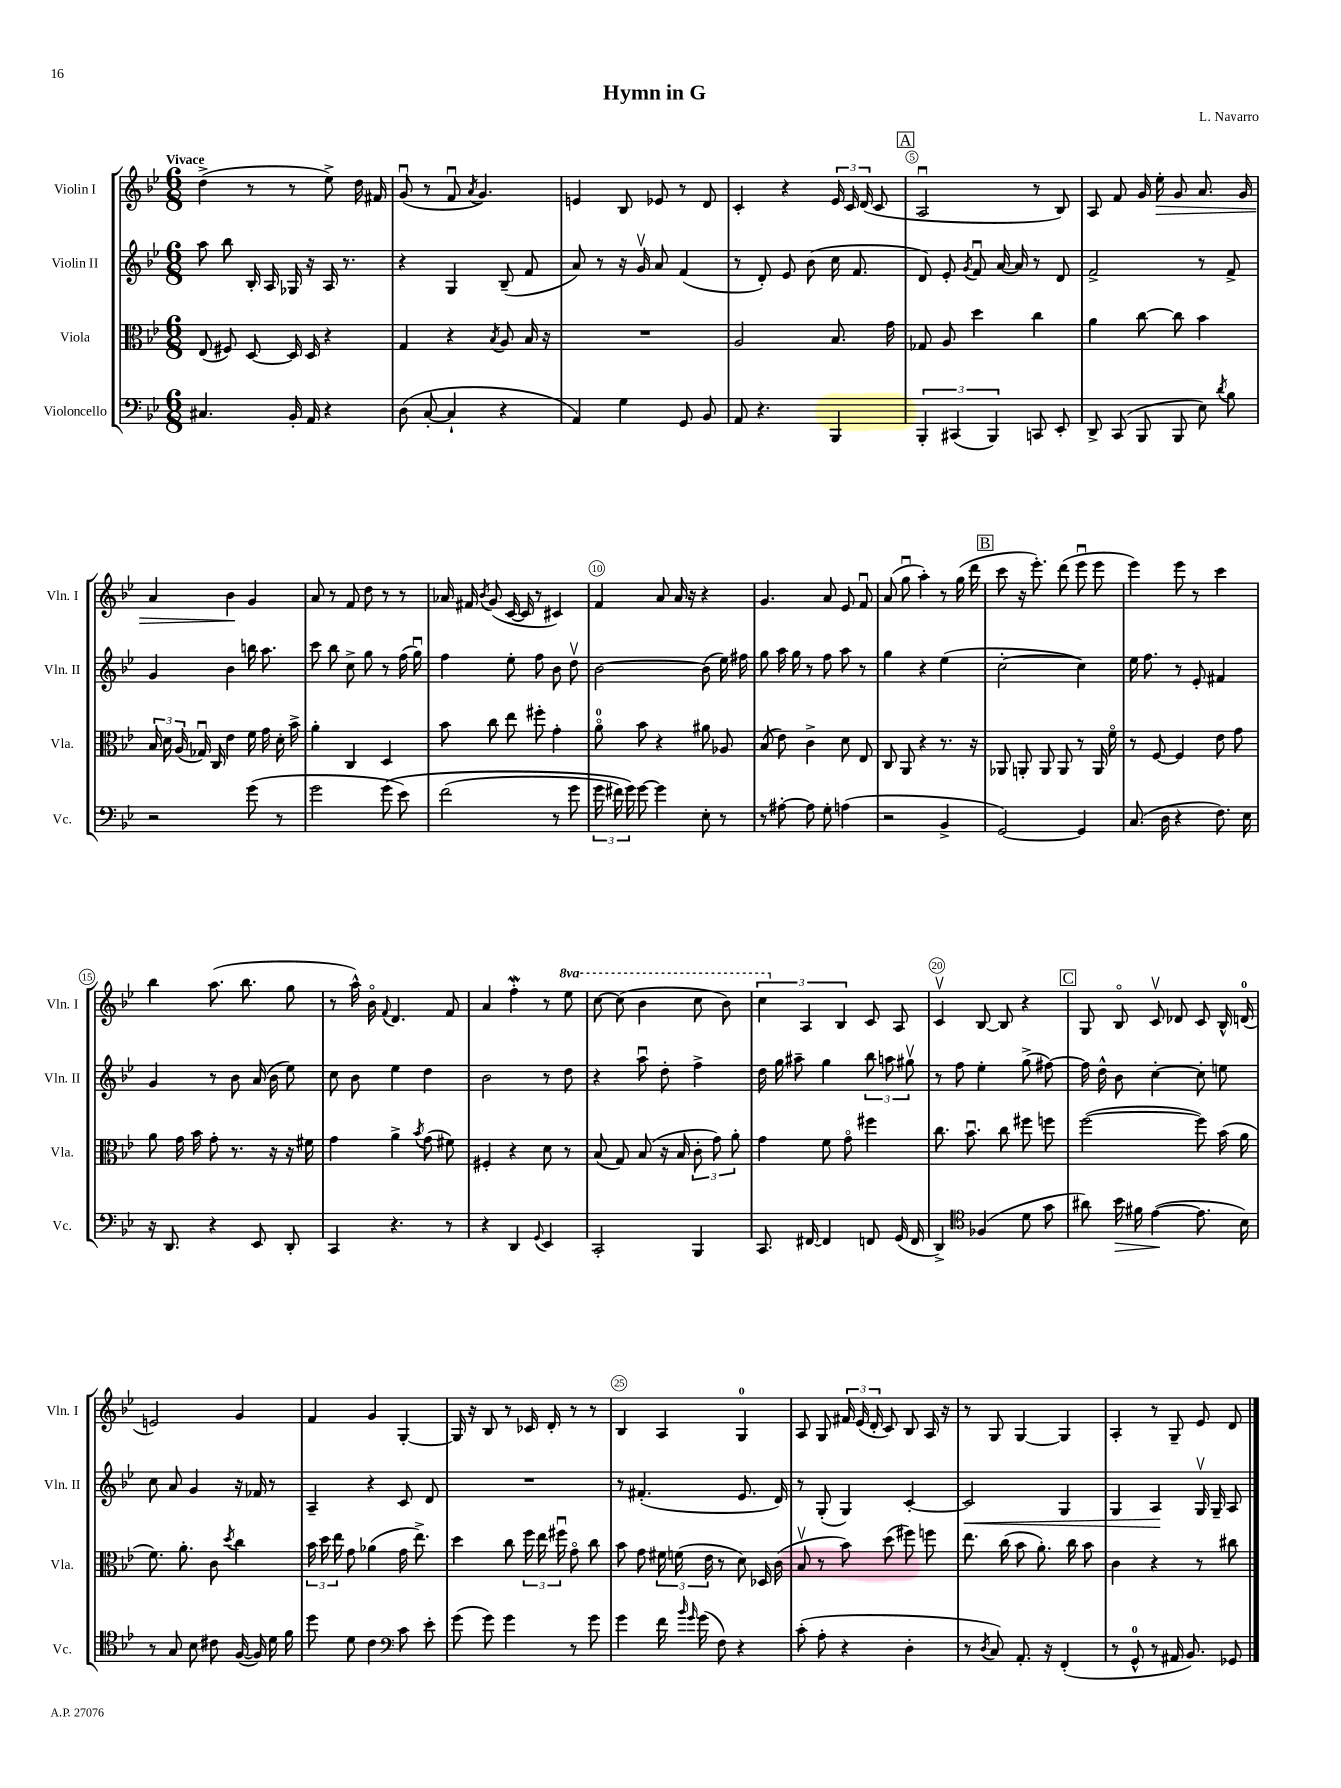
\header { title = "Hymn in G" composer = "L. Navarro" }
<<
\new StaffGroup <<
\new Staff = "s0" \with { instrumentName = "Violin I" shortInstrumentName = "Vln. I" } {
    \clef treble \key bes \major \numericTimeSignature \time 6/8 \set Staff.ottavationMarkups = #ottavation-simple-ordinals \tempo "Vivace"
    \autoBeamOff d''4->( r8 r8 ees''8->) d''16 fis'16 |
    g'8\downbow( r8 f'8\downbow \acciaccatura { a'8 } g'4.) |
    e'4 bes8 ees'8 r8 d'8 |
    c'4-. r4 \tuplet 3/2 { ees'16 c'16 d'16( } c'8 |
    \mark \markup { \box "A" } a2\downbow r8 bes8) |
    a8 f'8 g'16 ees''16-.\> g'8 a'8. g'16 |
    a'4 bes'4\! g'4 |
    a'8 r8 f'8 d''8 r8 r8 |
    aes'16 fis'16 \acciaccatura { bes'8 } g'8( c'16~ c'16 r8 cis'4) |
    f'4 a'8 a'16 r16 r4 |
    g'4. a'8 ees'8 f'8\downbow |
    a'8( g''8\downbow a''4-.) r8 g''16( d'''16 |
    \mark \markup { \box "B" } c'''8 r16 ees'''8.-.) d'''8( ees'''8\downbow ees'''8 |
    ees'''4) ees'''8 r8 c'''4 |
    bes''4 a''8.( bes''8. g''8 |
    r8 a''16-^) bes'16\flageolet \appoggiatura { f'8 } d'4. f'8 |
    a'4 f''4-.\mordent r8 \ottava #1 ees'''8 |
    c'''8~ c'''8( bes''4 c'''8 bes''8) |
    \tuplet 3/2 { c'''4 \ottava #0 a4 bes4 } c'8 a8 |
    c'4\upbow bes8~ bes8 r4 |
    \mark \markup { \box "C" } g8 bes8\flageolet c'8\upbow des'8 c'8 bes16-^ d'16-0( |
    e'2) g'4 |
    f'4 g'4 g4~-. |
    g16 r16 bes8 r8 ces'16 d'16-. r8 r8 |
    bes4 a4 g4-0 |
    a8 g8 \tuplet 3/2 { fis'16 ees'16( d'16-. } c'8) bes8 a16 r16 |
    r8 g8 g4~ g4 |
    a4-. r8 g8-- ees'8 d'8 \bar "|." |
}
\new Staff = "s1" \with { instrumentName = "Violin II" shortInstrumentName = "Vln. II" } {
    \clef treble \key bes \major \numericTimeSignature \time 6/8
    \autoBeamOff a''8 bes''8 bes16-. a16 ges16 r16 a16 r8. |
    r4 g4 bes8--( f'8 |
    a'8) r8 r16 g'16\upbow a'8 f'4( |
    r8 d'8-.) ees'8 bes'8( c''16 f'8. |
    \mark \markup { \box "A" } d'8) ees'8-. \acciaccatura { g'8 } f'8\downbow a'16~ a'16 r8 d'8 |
    f'2-> r8 f'8-> |
    g'4 bes'4 b''16 a''8. |
    c'''8 bes''8 c''8-> g''8 r8 f''16( g''16\downbow) |
    f''4 ees''8-. f''8 bes'8 d''8\upbow |
    bes'2~ bes'8( ees''16) fis''16 |
    g''8 a''16 g''16 r8 f''8 a''8 r8 |
    g''4 r4 ees''4( |
    \mark \markup { \box "B" } c''2~-. c''4) |
    ees''16 f''8. r8 ees'8-. fis'4 |
    g'4 r8 bes'8 a'16( bes'16 ees''8) |
    c''8 bes'8 ees''4 d''4 |
    bes'2 r8 d''8 |
    r4 a''8\downbow d''8-. f''4-> |
    d''16 g''16 ais''8-- g''4 \tuplet 3/2 { bes''8 a''8 gis''8\upbow } |
    r8 f''8 ees''4-. g''8->( fis''8~) |
    \mark \markup { \box "C" } fis''16 d''16-^ bes'8 c''4~-. c''8-. e''8 |
    c''8 a'8 g'4 r16 fes'16 r8 |
    a4-- r4 c'8 d'8 |
    R2. |
    r8 fis'4.-.( ees'8. d'16) |
    r8 g8-.( g4) c'4~-. |
    c'2\< g4 |
    g4 a4\! g16\upbow g16-- a8 \bar "|." |
}
\new Staff = "s2" \with { instrumentName = "Viola" shortInstrumentName = "Vla." } {
    \clef alto \key bes \major \numericTimeSignature \time 6/8
    \autoBeamOff ees8( fis8) d8~ d16 d16 r4 |
    g4 r4 \acciaccatura { bes8 } a8 bes16 r16 |
    R2. |
    a2 bes8. g'16 |
    \mark \markup { \box "A" } ges8 a8 d''4 c''4 |
    a'4 c''8~ c''8 bes'4 |
    \tuplet 3/2 { bes16 d'16 a16( } ges16\downbow) c16 ees'4 f'16 g'16 d'16-. bes'16-> |
    a'4-. c4 d4 |
    bes'8 c''8 ees''8 fis''8-. g'4-. |
    a'8-0\flageolet bes'8 r4 ais'8 aes8 |
    bes8( ees'8) c'4-> d'8 ees8 |
    c8 a,8 r4 r8. r16 |
    \mark \markup { \box "B" } aes,8 a,8-. a,8 a,8 r8 a,16 f'16\flageolet |
    r8 f8~ f4 ees'8 g'8 |
    a'8 g'16 bes'16 g'8-. r8. r16 r16 fis'16 |
    g'4 a'4-> \acciaccatura { bes'8 } g'8( fis'8) |
    fis4-. r4 d'8 r8 |
    bes8( g8) bes8( r16 bes16 \tuplet 3/2 { c'8-. g'8) a'8-. } |
    g'4 f'8 g'8\flageolet fis''4 |
    c''8. bes'8.\downbow c''8 fis''8 f''8 |
    \mark \markup { \box "C" } f''2~( f''8) bes'16( a'16 |
    f'8.) a'8.-. c'8 \acciaccatura { d''8 } c''4 |
    \tuplet 3/2 { bes'16 d''16 ees''16 } g'8 aes'4( g'16 ees''8.->) |
    d''4 c''8 \tuplet 3/2 { f''16 ees''16 fis''16\downbow } g'8\flageolet c''8 |
    bes'8 g'8 \tuplet 3/2 { fis'16 f'16( ees'16 } r8 d'8) des16 c'16( |
    bes8\upbow r8 bes'8) d''8( fis''8) f''8 |
    ees''8. c''16( bes'8 a'8.-.) c''16 bes'8 |
    c'4 r4 r8 cis''8 \bar "|." |
}
\new Staff = "s3" \with { instrumentName = "Violoncello" shortInstrumentName = "Vc." } {
    \clef bass \key bes \major \numericTimeSignature \time 6/8
    \autoBeamOff cis4. bes,16-. a,16 r4 |
    d8( c8~-. c4-! r4 |
    a,4) g4 g,8 bes,8 |
    a,8 r4. bes,,4 |
    \mark \markup { \box "A" } \tuplet 3/2 { bes,,4-. cis,4( bes,,4) } c,8 ees,8-. |
    d,8-> c,8( bes,,8 bes,,8 ees8) \acciaccatura { d'8 } bes8 |
    r2 g'8( r8 |
    g'2 g'8\( ees'8) |
    f'2( r8 g'8 |
    \tuplet 3/2 { g'16 fis'16) g'16\) } g'8~ g'4 ees8-. r8 |
    r8 ais8~-. ais8 g8-. a4( |
    r2 bes,4-> |
    \mark \markup { \box "B" } g,2~) g,4 |
    c8.( d16 r4 f8.) ees16 |
    r16 d,8. r4 ees,8 d,8-. |
    c,4 r4. r8 |
    r4 d,4 \appoggiatura { g,8 } ees,4 |
    c,2-. bes,,4 |
    c,8. fis,16~ fis,4 f,8 g,16( f,16 |
    d,4->) \clef tenor fes4( d'8 g'8 |
    \mark \markup { \box "C" } ais'8) bes'16\> fis'16 ees'4~\!( ees'8. bes16) |
    r8 g8 bes8 cis'8 f16~( f16) d'16 f'16 |
    d''8 d'8 c'4 \clef bass c'8 ees'8-. |
    g'8( g'8) g'4 r8 g'8 |
    g'4 f'16 \grace { bes'16 g'16 } g'16( f8) r4 |
    c'8-.( a8-. r4 d4-. |
    r8 \acciaccatura { d8 } c8) a,8.-. r16 f,4-.( |
    r8 g,8-0-^ r8 ais,16 bes,8.) ges,8 \bar "|." |
}
>>
>>
\layout { \context { \Score \override BarNumber.break-visibility = ##(#f #t #t) barNumberVisibility = #(every-nth-bar-number-visible 5) \override BarNumber.stencil = #(make-stencil-circler 0.1 0.3 ly:text-interface::print) } }
